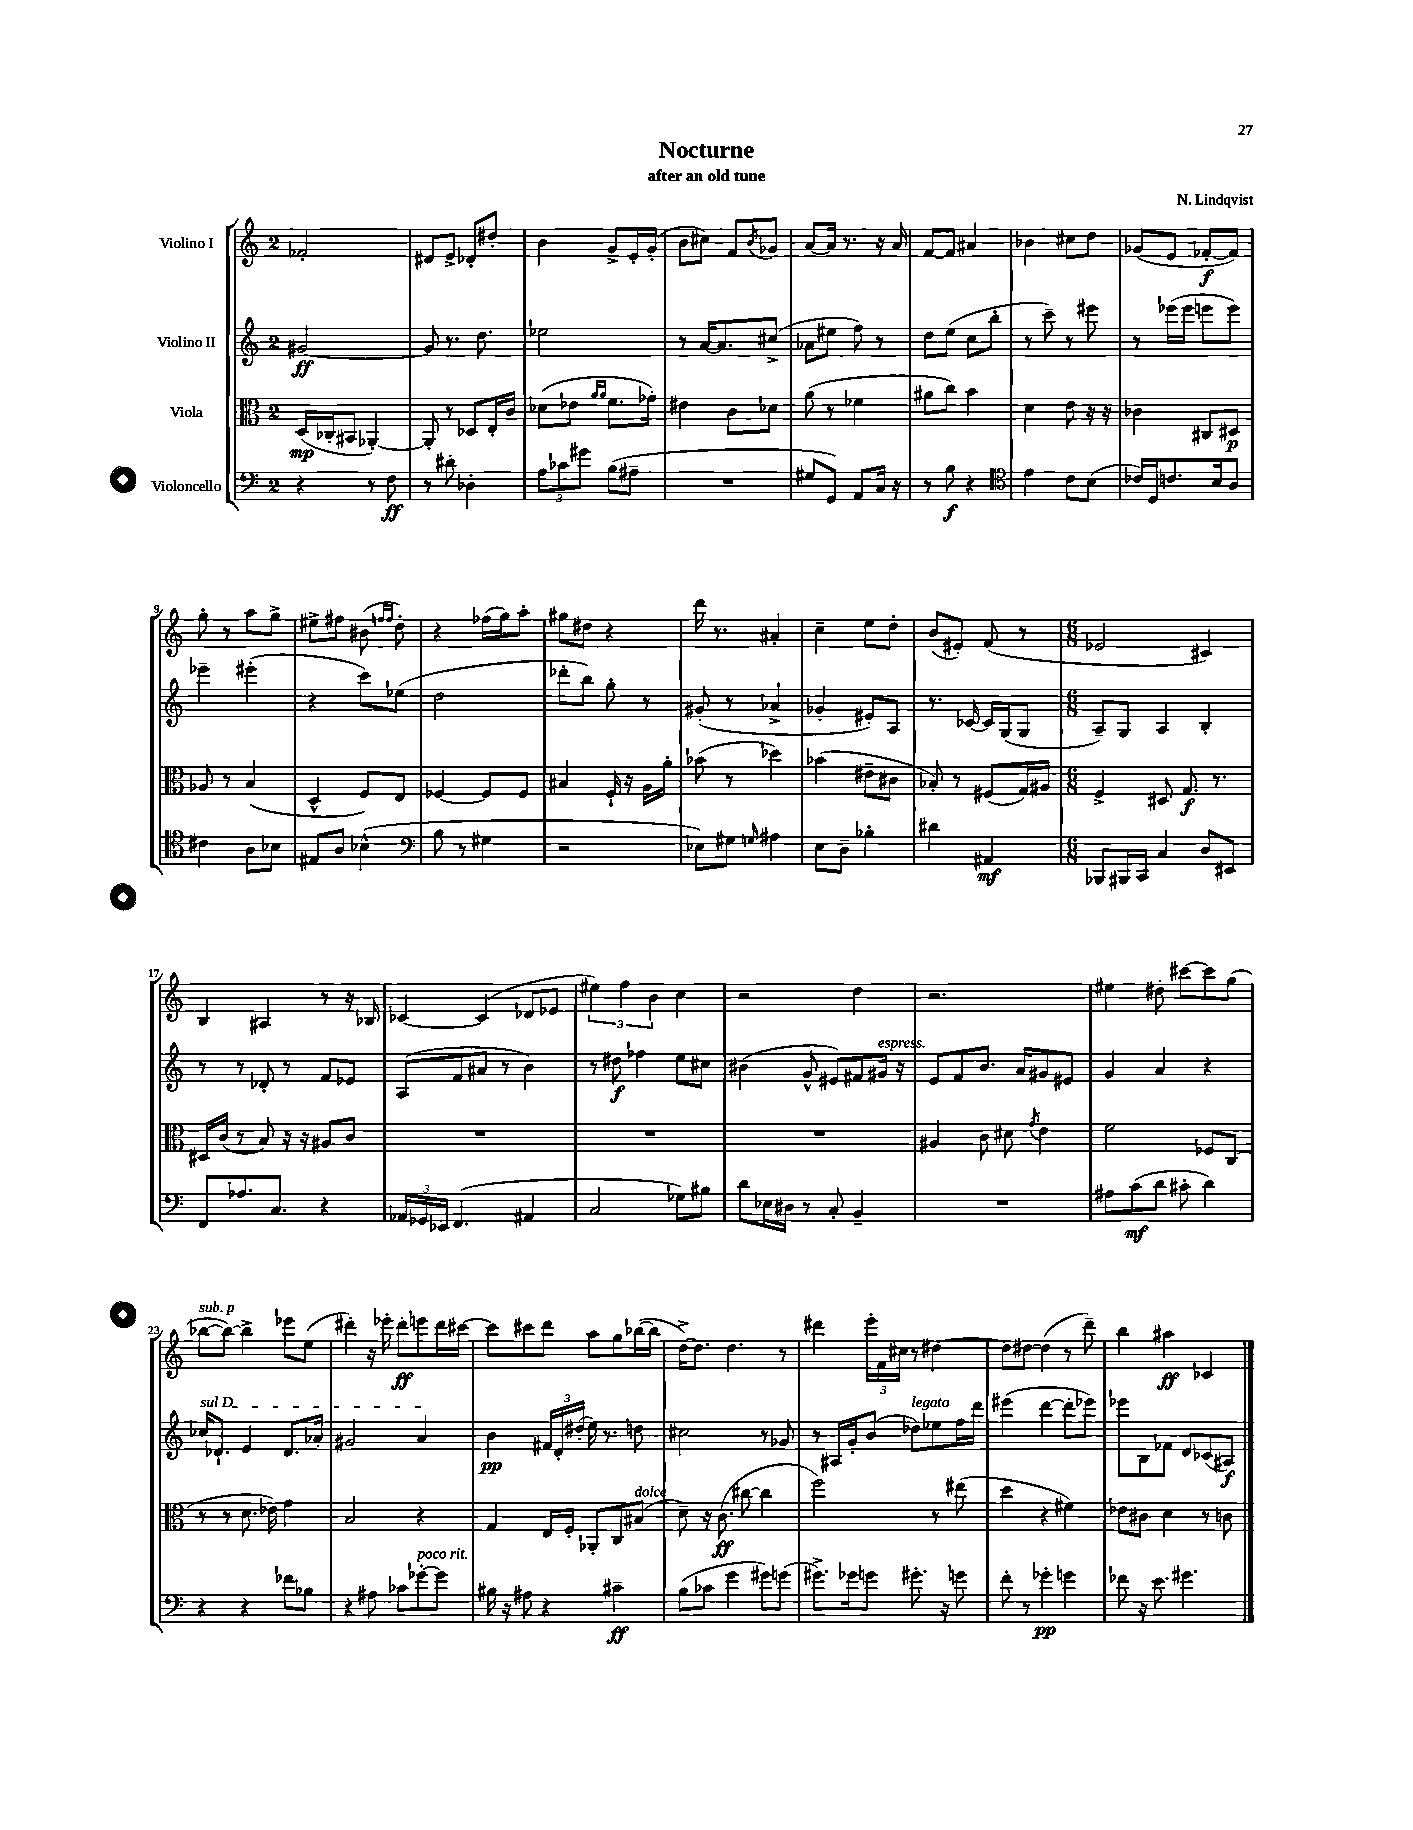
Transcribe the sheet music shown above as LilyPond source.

\header { title = "Nocturne" composer = "N. Lindqvist" subtitle = "after an old tune" }
<<
\new StaffGroup <<
\new Staff = "s0" \with { instrumentName = "Violino I" } {
    \clef treble \key c \major \once \override Staff.TimeSignature.style = #'single-digit \time 2/4
    fes'2-. |
    dis'8 e'8-> des'8-. dis''8-. |
    b'4 g'8-> e'16-. g'16-.( |
    b'8 cis''8) f'8 \acciaccatura { b'8 } ges'8 |
    a'8~ a'16 r8. r16 a'16 |
    f'8~ f'8 ais'4 |
    bes'4 cis''8 d''8 |
    ges'8( e'8 fes'8~-.\f fes'8) |
    g''8-. r8 a''8 g''8-> |
    eis''8-> fis''8 bis'8( \grace { f''16 f''16 } d''8-.) |
    r4 fes''16( g''16) a''8-. |
    gis''8 dis''8 r4 |
    d'''16 r8. ais'4-. |
    c''4-- e''8 d''8-. |
    b'8( eis'8-.) f'8( r8 |
    \numericTimeSignature \time 6/8 ees'2 cis'4) |
    b4 ais4 r8 r16 bes16 |
    ces'4~ ces'4( des'8 ees'8 |
    \tuplet 3/2 { eis''4) f''4 b'4 } c''4 |
    r2 d''4 |
    r2. |
    eis''4 dis''8-. cis'''8~ cis'''8 g''8( |
    bes''8~^\markup { \italic "sub. p" } bes''8~) bes''4-> ees'''8 e''8( |
    dis'''4-.) r16 ees'''16-. dis'''8-.\ff e'''8 dis'''16 cis'''16~ |
    cis'''8 cis'''8 d'''8 a''8 g''8 bes''16~( bes''16 |
    d''16~->) d''8. d''4. r8 |
    dis'''4 \tuplet 3/2 { e'''16-. f'16 cis''16 } r8 dis''4~ |
    dis''8 dis''8~ dis''4( r8 d'''8--) |
    b''4 ais''4\ff ces'4 \bar "|." |
}
\new Staff = "s1" \with { instrumentName = "Violino II" } {
    \clef treble \key c \major \once \override Staff.TimeSignature.style = #'single-digit \time 2/4
    gis'2~\ff |
    gis'8 r8. d''8. |
    ees''2 |
    r8 a'16~ a'8. cis''8->( |
    aes'8 eis''8 f''8) r8 |
    d''8 e''8( c''8 b''8-. |
    r8 c'''8--) r8 eis'''8 |
    r8 ees'''16( ees'''16 e'''8 e'''8) |
    ees'''4-- eis'''4-.( |
    r4 c'''8) ees''8( |
    d''2 |
    des'''8-. b''8) g''8-. r8 |
    gis'8-.( r8 aes'4-> |
    ges'4-. eis'8-.) a8 |
    r8. ces'16~ ces'16 g16( g8 |
    \numericTimeSignature \time 6/8 a8--) g8 a4 b4-. |
    r8 r8 des'8-. r8 f'8 ees'8 |
    a8( f'8 ais'8 r8 b'4) |
    r8 dis''8\f fes''4 e''8 cis''8 |
    bis'4( g'8-^ eis'8) fis'8 gis'16^\markup { \italic "espress." } r16 |
    e'8 f'8 b'8. a'16 gis'8 eis'8 |
    g'4 a'4 r4 |
    \once \override TextSpanner.bound-details.left.text = \markup { \italic "sul D" } ces''16\startTextSpan des'8.-! e'4 des'8. aes'16-. |
    gis'2 a'4\stopTextSpan |
    b'4\pp \tuplet 3/2 { fis'16 d'16-. dis''16-.( } e''16) r8. d''8 |
    cis''2 r8 ges'8 |
    r8 ais16 g'16-. b'8( des''8^\markup { \italic "legato" }) ees''8 f''16 d'''16 |
    eis'''4( d'''4~ d'''8-. ees'''8) |
    ees'''8 b8 fes'8 d'8 ces'8( ais8\f) \bar "|." |
}
\new Staff = "s2" \with { instrumentName = "Viola" } {
    \clef alto \key c \major \once \override Staff.TimeSignature.style = #'single-digit \time 2/4
    d16\mp( ces16-. bis,8 aes,4~-.) |
    aes,8-. r8 des8 e16-. c'16 |
    des'8( ees'8 \grace { a'16 a'16 } f'8. ges'16-.) |
    eis'4 c'8 des'8 |
    a'8( r8 fes'4 |
    ais'8 c''8) b'4 |
    d'4 e'8 r16 r16 |
    ces'4 cis8 dis8\p |
    aes8 r8 b4( |
    d4-^ f8) e8 |
    fes4~ fes8 fes8 |
    bis4 f16-! r16 a16 a'16-. |
    bes'8( r8 des''4) |
    bes'4( eis'8-- cis'8 |
    bes8-.) r8 fis8( g16) ais16 |
    \numericTimeSignature \time 6/8 f4-> dis8 g8.\f r8. |
    dis16 c'16( r8 b8) r16 r16 ais8 c'8 |
    R2. |
    R2. |
    R2. |
    ais4 c'8 dis'8 \acciaccatura { g'8 } e'4 |
    f'2 fes8 c8( |
    r8 r8 d'8. ees'16) g'4 |
    b2 r4 |
    g4 e16 f16-. aes,8-. c8 bis8^\markup { \italic "dolce" }( |
    d'8--) r16 c'8.\ff( cis''8~ cis''4 |
    f''2) r8 eis''8( |
    d''4 r4 fis'4) |
    ees'8 cis'8 d'4 r8 c'8 \bar "|." |
}
\new Staff = "s3" \with { instrumentName = "Violoncello" } {
    \clef bass \key c \major \once \override Staff.TimeSignature.style = #'single-digit \time 2/4
    r4 r8 f8\ff |
    r8 dis'8-. des4-. |
    \tuplet 3/2 { a8 ces'8 gis'8 } b8( ais8-- |
    R2 |
    gis8 g,8) a,8 c16 r16 |
    r8 b8\f r4 |
    \clef tenor e'4 c'8 b8( |
    ces'16) d16 c'8. b16 a8 |
    cis'4 a8 bes8 |
    eis8 a8 bes4-^( |
    \clef bass b8 r8 gis4 |
    r2 |
    ees8) gis8 \grace { g16 } ais4 |
    e8 d8-- bes4-. |
    dis'4 ais,4\mf |
    \numericTimeSignature \time 6/8 bes,,8 bis,,16 c,16 c4 d8 eis,8 |
    f,8 aes8. c8. r4 |
    \tuplet 3/2 { aes,16 ges,16 ees,16 } f,4.( ais,4 |
    c2 ges8) bis8 |
    d'8 ees16 dis16 r8 c8-. b,4-- |
    R2. |
    ais8 c'8\mf( d'8 cis'8-. d'4) |
    r4 r4 fes'8 bes8 |
    r4 ais8 ces'8 ges'8~-.^\markup { \italic "poco rit." } ges'8 |
    bis16 r16 ais8 r4 cis'4--\ff |
    b8( ces'8 g'4 gis'8) g'8( |
    gis'8.->) ges'16 g'8 gis'8.-. r16 g'8 |
    f'8-. r8 ges'4-.\pp g'4 |
    fes'8 r16 e'8. gis'4. \bar "|." |
}
>>
>>
